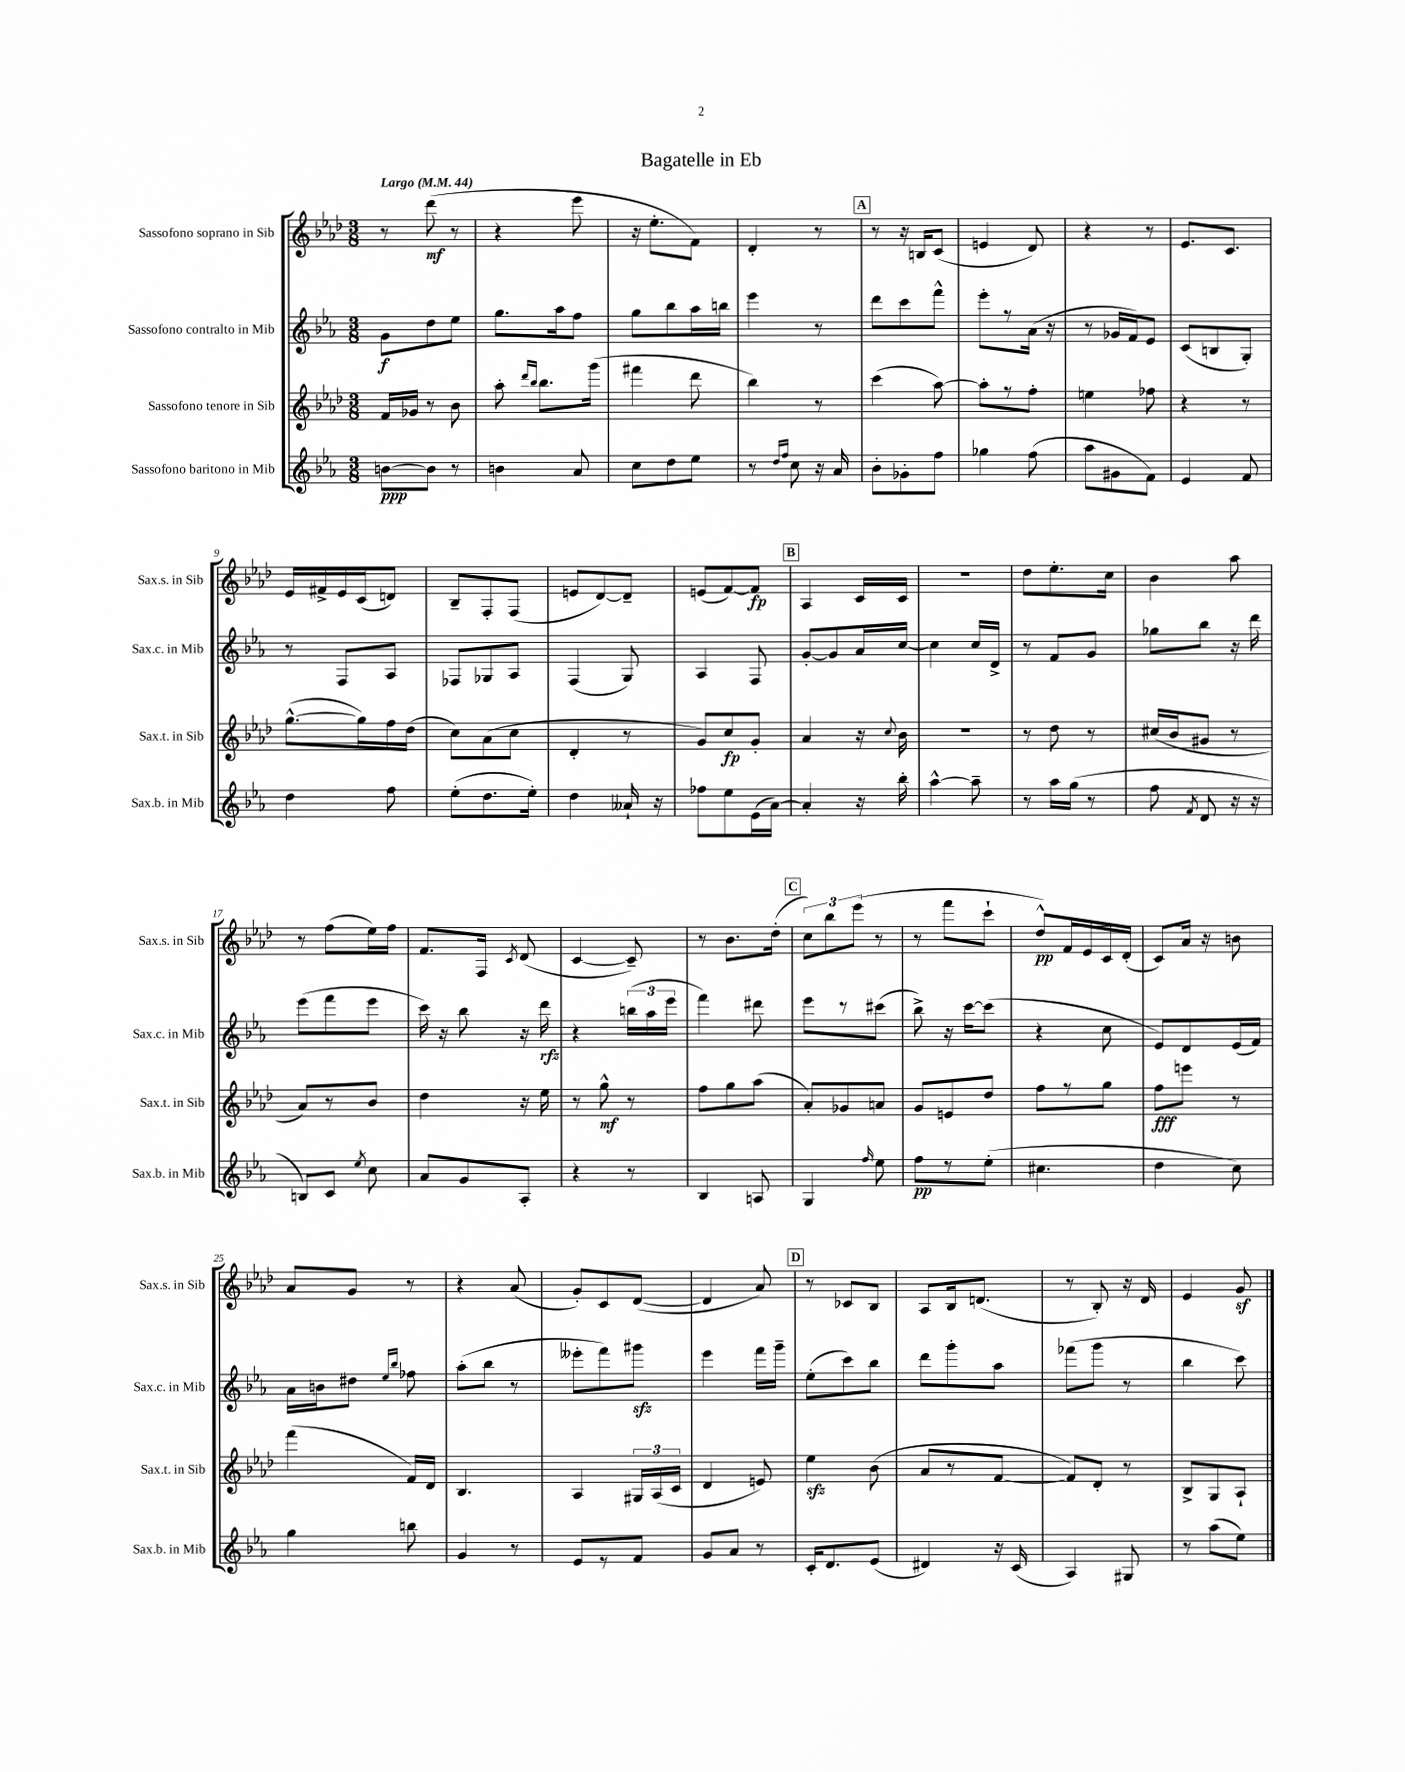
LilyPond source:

\header { title = "Bagatelle in Eb" }
<<
\new StaffGroup <<
\new Staff = "s0" \with { instrumentName = "Sassofono soprano in Sib" shortInstrumentName = "Sax.s. in Sib" } {
    \clef treble \key aes \major \numericTimeSignature \time 3/8 \tempo "Largo" 4 = 44
    \autoBeamOff r8 des'''8\mf( r8 |
    r4 ees'''8 |
    r16 ees''8.[-. f'8]) |
    des'4-. r8 |
    \mark \markup { \box "A" } r8 r16 b16[ c'8]( |
    e'4 des'8) |
    r4 r8 |
    ees'8.[ c'8.] |
    ees'16[ fis'16-> ees'16 c'16( d'8]) |
    bes8[-- f8-. f8]( |
    e'8[ des'8~) des'8]-- |
    e'8[( f'8~) f'8]\fp |
    \mark \markup { \box "B" } aes4 c'16[ c'16] |
    R4. |
    des''8[ ees''8.-. c''16] |
    bes'4 aes''8 |
    r8 f''8[( ees''16) f''16] |
    f'8.[ f16] \acciaccatura { c'8 } des'8( |
    c'4~ c'8--) |
    r8 bes'8.[ des''16]-.( |
    \mark \markup { \box "C" } \tuplet 3/2 { c''8[) bes''8 ees'''8]( } r8 |
    r8 f'''8[ c'''8]-! |
    des''8[-^\pp) f'16 ees'16 c'16 des'16]-.( |
    c'8[) aes'16] r16 b'8 |
    aes'8[ g'8] r8 |
    r4 aes'8( |
    g'8[-.) c'8 des'8]~( |
    des'4 aes'8) |
    \mark \markup { \box "D" } r8 ces'8[ bes8] |
    aes8[ bes16 d'8.]( |
    r8 bes8-.) r16 des'16 |
    ees'4 g'8\sf \bar "|." |
}
\new Staff = "s1" \with { instrumentName = "Sassofono contralto in Mib" shortInstrumentName = "Sax.c. in Mib" } {
    \clef treble \key ees \major \numericTimeSignature \time 3/8
    \autoBeamOff g'8[\f d''8 ees''8] |
    g''8.[ aes''16 f''8] |
    g''8[ bes''8 aes''16 b''16] |
    ees'''4 r8 |
    \mark \markup { \box "A" } d'''8[ c'''8 f'''8]-^ |
    ees'''8[-. r8 aes'16]( r16 |
    r8 ges'16[ f'16) ees'8] |
    c'8[( b8 g8]-.) |
    r8 f8[ aes8] |
    fes8[ ges8 aes8] |
    f4( g8) |
    aes4 f8 |
    \mark \markup { \box "B" } g'8[~-. g'8 aes'16 c''16]~ |
    c''4 c''16[ d'16]-> |
    r8 f'8[ g'8] |
    ges''8[ bes''8] r16 d'''16 |
    ees'''8[( f'''8 ees'''8] |
    c'''16) r16 bes''8 r16 d'''16\rfz |
    r4 \tuplet 3/2 { b''16[( aes''16 ees'''16] } |
    f'''4) dis'''8 |
    \mark \markup { \box "C" } ees'''8[ r8 cis'''8]( |
    bes''8->) r16 c'''16[~ c'''8]( |
    r4 c''8 |
    ees'8[) d'8 ees'16( f'16]) |
    aes'16[ b'16 dis''8] \grace { ees''16[ bes''16] } fes''8 |
    aes''8[-.( bes''8] r8 |
    eeses'''8[-. f'''8) gis'''8]\sfz |
    ees'''4 f'''16[ g'''16]-- |
    \mark \markup { \box "D" } ees''8[-.( c'''8) bes''8] |
    d'''8[ g'''8-. aes''8] |
    fes'''8[( g'''8] r8 |
    bes''4 c'''8) \bar "|." |
}
\new Staff = "s2" \with { instrumentName = "Sassofono tenore in Sib" shortInstrumentName = "Sax.t. in Sib" } {
    \clef treble \key aes \major \numericTimeSignature \time 3/8
    \autoBeamOff f'16[ ges'16] r8 bes'8 |
    aes''8-. \grace { des'''16[ bes''16] } bes''8.[ g'''16]( |
    fis'''4 des'''8 |
    bes''4) r8 |
    \mark \markup { \box "A" } c'''4( aes''8~) |
    aes''8[-. r8 f''8]-. |
    e''4 fes''8 |
    r4 r8 |
    g''8.[~-^( g''16) f''16 des''16]( |
    c''8[) aes'8( c''8] |
    des'4-. r8 |
    g'8[) c''8\fp g'8]-. |
    \mark \markup { \box "B" } aes'4 r16 \appoggiatura { c''8 } bes'16 |
    R4. |
    r8 des''8 r8 |
    cis''16[( bes'16 gis'8] r8 |
    aes'8[) r8 bes'8] |
    des''4 r16 ees''16 |
    r8 g''8-^\mf r8 |
    f''8[ g''8 aes''8]( |
    \mark \markup { \box "C" } aes'8[-.) ges'8 a'8] |
    g'8[ e'8 des''8] |
    f''8[ r8 g''8] |
    f''8[\fff e'''8] r8 |
    f'''4( f'16[) des'16] |
    bes4. |
    aes4 \tuplet 3/2 { gis16[ aes16( c'16] } |
    des'4 e'8) |
    \mark \markup { \box "D" } ees''4\sfz bes'8( |
    aes'8[ r8 f'8]~ |
    f'8[) des'8]-. r8 |
    bes8[-> g8 aes8]-! \bar "|." |
}
\new Staff = "s3" \with { instrumentName = "Sassofono baritono in Mib" shortInstrumentName = "Sax.b. in Mib" } {
    \clef treble \key ees \major \numericTimeSignature \time 3/8
    \autoBeamOff b'8[~\ppp b'8] r8 |
    b'4 aes'8 |
    c''8[ d''8 ees''8] |
    r8 \grace { d''16[ f''16] } c''8 r16 aes'16 |
    \mark \markup { \box "A" } bes'8[-. ges'8-. f''8] |
    ges''4 f''8( |
    aes''8[ gis'8 f'8]) |
    ees'4 f'8 |
    d''4 f''8 |
    ees''8[-.( d''8. ees''16]-.) |
    d''4 aeses'16-! r16 |
    fes''8[ ees''8 ees'16( aes'16]~) |
    \mark \markup { \box "B" } aes'4-. r16 bes''16-. |
    aes''4~-^ aes''8-- |
    r8 aes''16[ g''16]( r8 |
    f''8 \acciaccatura { f'8 } d'8 r16 r16 |
    b8[) c'8] \acciaccatura { ees''8 } c''8 |
    aes'8[ g'8 aes8]-. |
    r4 r8 |
    bes4 a8 |
    \mark \markup { \box "C" } g4 \grace { f''16 } ees''8 |
    f''8[\pp r8 ees''8]-.( |
    cis''4. |
    d''4 c''8) |
    g''4 b''8 |
    g'4 r8 |
    ees'8[ r8 f'8] |
    g'8[ aes'8] r8 |
    \mark \markup { \box "D" } c'16[-. d'8. ees'8]( |
    dis'4) r16 c'16( |
    aes4) gis8 |
    r8 aes''8[( ees''8]) \bar "|." |
}
>>
>>
